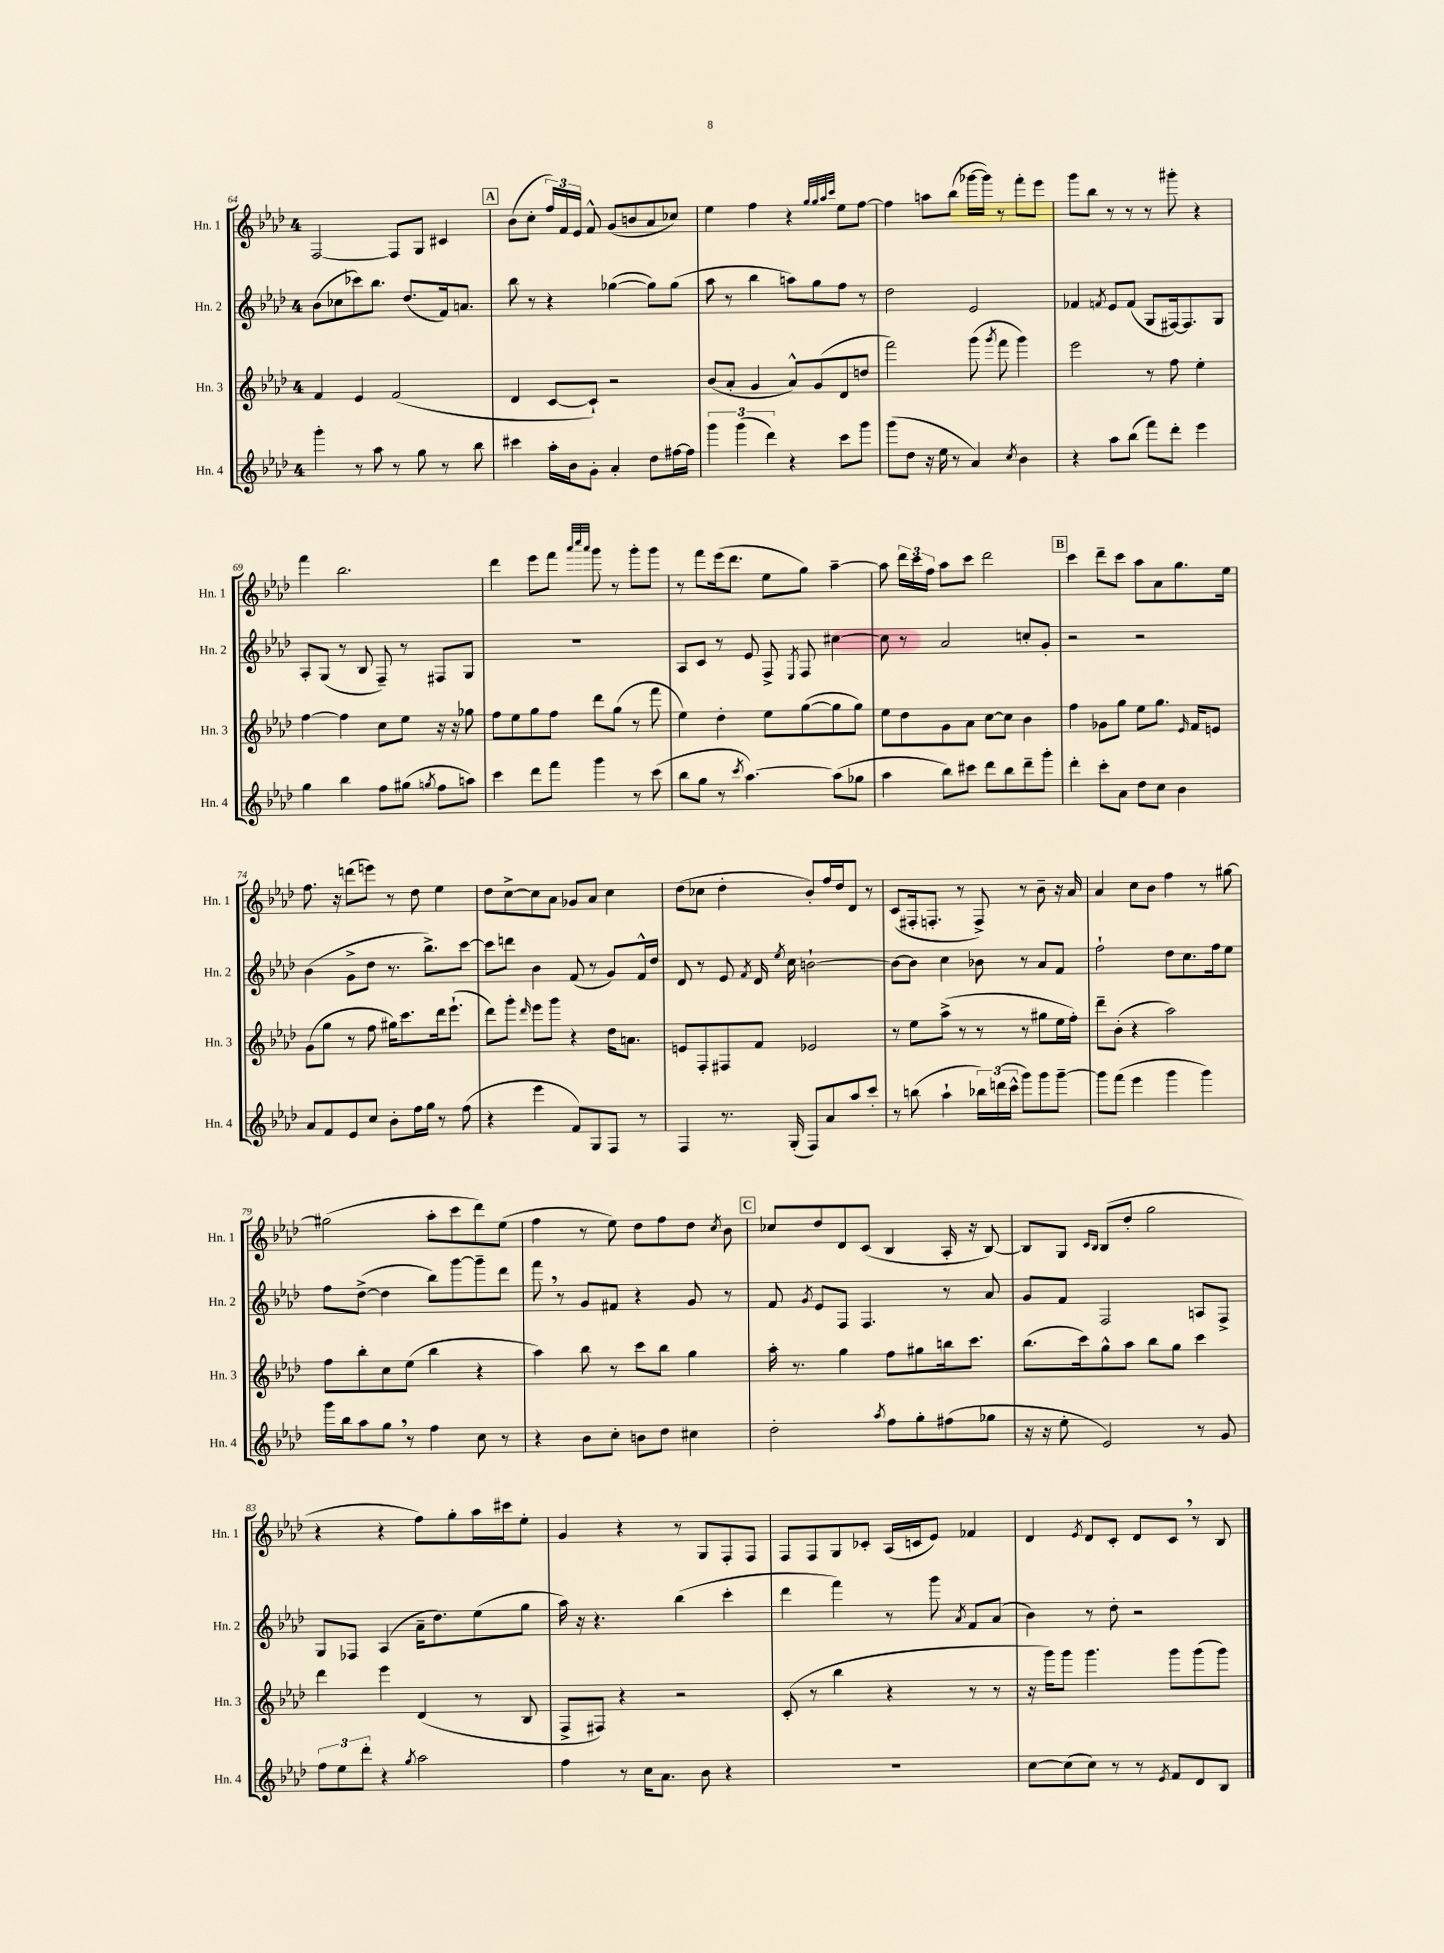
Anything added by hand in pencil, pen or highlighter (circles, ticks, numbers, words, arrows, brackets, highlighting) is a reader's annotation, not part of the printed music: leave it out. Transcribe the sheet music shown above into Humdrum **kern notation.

**kern	**kern	**kern	**kern
*part4	*part3	*part2	*part1
*staff4	*staff3	*staff2	*staff1
*I"Hn. 4	*I"Hn. 3	*I"Hn. 2	*I"Hn. 1
*I'Hn. 4	*I'Hn. 3	*I'Hn. 2	*I'Hn. 1
*clefG2	*clefG2	*clefG2	*clefG2
*k[b-e-a-d-]	*k[b-e-a-d-]	*k[b-e-a-d-]	*k[b-e-a-d-]
*M4/4	*M4/4	*M4/4	*M4/4
=64	=64	=64	=64
4ggg'\	4f/	(8b-\L	[2F/
.	.	8cc-X\	.
8r	4e-/	8ccc-X\)	.
8aa-\	.	8.bb-\J	.
8r	(2f/	.	8F/L]
.	.	(8.dd-/L	.
8gg\	.	.	8G/J
8r	.	16f/k)	4c#X/
.	.	8.an/J	.
8bb-\	.	.	.
!!LO:REH:place=s1:t=A
=65	=65	=65	=65
4ccc#X\	4d-/	8bb-\	(8b-\L
.	.	8r	8cc'\J
16aa-'\LL	[8c/L	4r	24ff/LL)
.	.	.	24f/
16b-\J	.	.	.
.	.	.	24e-/JJ
8g'\J	8c`/J])	.	8f^^/
4a-'/	2r	([4gg-X\	(8g/L
.	.	.	8bn/
8dd-\L	.	8gg-\L])	8a-/
[16ff#X\L	.	(8gg-\J	8cc-X/J)
16ff#\JJ]	.	.	.
=66	=66	=66	=66
6ggg\	(8b-/L	8aa-\	4ee-\
.	8a-'/J	8r	.
(6ggg\	.	.	.
.	4g/	4bb-\	4ff\
6ddd-\)	.	.	.
4r	8a-^^/L)	8aan\L)	4r
.	(8g/	8gg\	.
.	.	.	32qqgg/LLL
.	.	.	32qqgg/
.	.	.	32qqaa-/
.	.	.	32qqccc/JJJ
8ccc\L	8d-/	8ff\J	8ee-\L
8ggg\J	8ddn/J	8r	[8ff\J
=67	=67	=67	=67
(8ggg\L	2fff\)	2dd-\	4ff\]
8dd-\J	.	.	.
16r	.	.	8aan\L
16ee-\	.	.	.
8r	.	.	(8bb-\J
4a-/)	(8ggg\	2e-/	[16ggg-X\LL
.	.	.	16ggg-\JJ])
.	8qggg/	.	.
.	8fff\	.	8r
8qcc/	.	.	.
4b-\	4ggg\)	.	8fff'\L
.	.	.	8eee-\J
=68	=68	=68	=68
4r	2eee-\	4f-X/	8ggg\L
.	.	.	8bb-\J
.	.	8qfn/	.
8aa-\L	.	8e-/L	8r
(8bb-\J	.	(8f/J	8r
8fff\L)	8r	8G/L	8r
8ddd-'\J	8ff\	[16F#X/k)	8ggg#X'\
.	.	8.F#/]	.
4eee-\	4ee-'\	.	4r
.	.	8G/J	.
!!LO:LB:g=z
=69	=69	=69	=69
4gg\	[4ff\	8A-'/L	4fff\
.	.	(8G/J	.
4bb-\	4ff\]	8r	2.bb-\
.	.	8B-/	.
8ff\L	8cc\L	8F~/)	.
(8gg#X\J	8ee-\J	8r	.
8qggn/	.	.	.
8ff\L	16r	8F#X/L	.
.	16r	.	.
8aan\J)	8gg-X\	8G/J	.
=70	=70	=70	=70
4ccc\	8ff\L	1r	4ddd-\
.	8ee-\	.	.
8ddd-\L	8gg\	.	8eee-\L
8fff\J	8ff\J	.	8fff\J
.	.	.	32qqaaa-/LLL
.	.	.	32qqcccc/
.	.	.	32qqaaa-/JJJ
4ggg\	8ddd-\L	.	8ggg\
.	(8gg\J	.	8r
8r	8r	.	8ggg'\L
(8ccc\	8fff\	.	8ggg\J
=71	=71	=71	=71
8bb-\L	4ee-\)	8A-/L	8r
8gg\J	.	8c/J	8fff\L
8r	4dd-'\	8r	(16eee-\k
.	.	.	8.ddd-\J
8qccc/	.	.	.
[4.aa-\)	.	8e-/	.
.	8ee-\L	8F^/	8ee-\L
.	.	8qE-/	.
.	([8gg\	8F/	8gg\J)
(8aa-\L]	8gg\]	[4cc#X\	[4aa-~\
8gg-X\J	8gg\J)	.	.
=72	=72	=72	=72
4aa-\	8ee-\L	8cc#\]	8aa-\]
.	8dd-\	8r	24ddd-\LL
.	.	.	24ccc\
.	.	.	24ff\JJ
8bb-\L)	8g\	2a-/	8aa-\L
8ccc#X\J	8a-\J	.	8ccc\J
8ddd-\L	[8cc\L	.	2ddd-\
8bb-\	8cc\J]	.	.
8ddd-~\	4b-\	8ccn'/L	.
8ggg'\J	.	8g'/J	.
!!LO:REH:place=s1:t=B
=73	=73	=73	=73
4ddd-'\	4ff\	2r	4ccc\
8ccc'\L	8g-X\L	.	8ddd-~\L
8a-\J	8gg\J	.	8ccc\J
8dd-\L	8ee-\L	2r	8aa-\L
8cc\J	8.gg\J	.	8a-\
4b-\	.	.	8.gg\
.	16qqe-/	.	.
.	16f/KL	.	.
.	8en/J	.	.
.	.	.	16ee-\Jk
!!LO:LB:g=z
=74	=74	=74	=74
8a-/L	(8g\L	(4b-\	8.ff\
8f/	8gg\J	.	.
.	.	.	16r
8e-/	8r	8g^\L	(8dddn\L
8cc/J	8ff\	8dd-\J	8eeen\J)
8b-'\L	16gg#X\KL)	8.r	8r
.	8.ccc\	.	.
16ff\L	.	.	8dd-\
16gg\JJ	.	8.bb-^\L)	.
8r	16ddd-\k	.	4ee-\
.	(8.eee-`\J	.	.
(8ff\	.	[8ccc\J	.
=75	=75	=75	=75
4r	8ddd-\L)	8ccc\L]	8dd-\L
.	8ggg'\J	8dddn\J	[8cc^\
.	16qqddd-/	.	.
4eee-\	8eee-\L	4b-\	8cc\]
.	8ggg\J	.	8a-\J
8f/L)	4r	(8f/	8g-X/L
8G/	.	8r	8a-/J
8F/J	16dd-\KL	8g/L)	4cc\
.	8.an\J	.	.
8r	.	16f^^/L	.
.	.	16dd-/JJ	.
=76	=76	=76	=76
4F/	8en/L	8d-/	(8dd-\L
.	8F'/	8r	8cc-X\J
8.r	8F#X/	8e-/	4dd-'\
.	.	8qf/	.
.	8f/J	16d-/	.
.	.	8qee-/	.
(16G'/	.	16cc\	.
8F/L)	2e-X/	[2bn`\	8b-'/L)
8a-/	.	.	16ff/L
.	.	.	16dd-/J
8aa-/	.	.	8d-/J
8ccc'/J	.	.	8r
=77	=77	=77	=77
8r	8r	8b\L_	(8c/L
(8bbn\	8ee-\L	8b\J]	16F#X'/k
.	.	.	8.Fn'/J
4aa-`\	(8aa-^\J	4cc\	.
.	8r	.	8r
24bb-X\LL)	8r	8b-X\	8F^/)
(24dddn\	.	.	.
24ccc^^\JJ	.	.	.
8ggg\L)	8r	8r	8r
8ggg\	8gg#X\L	8a-/L	8b-~\
[8ggg~\J	16ee-\L	8f/J	16r
.	16ff'\JJ)	.	16a-/
=78	=78	=78	=78
8ggg\L]	8ddd-~\L	2ff`\	4a-/
(8fff\J	(8b-'\J	.	.
4eee-\	4r	.	8cc\L
.	.	.	8b-\J
4ggg\	2aa-\)	8dd-\L	4ff\
.	.	8.cc\	.
4ggg\)	.	.	8r
.	.	16ff\k	.
.	.	8ee-\J	[8gg#X\
!!LO:LB:g=z
=79	=79	=79	=79
16ggg\LL	8ff\L	8ff\L	(2gg#X\]
16bb-\J	.	.	.
8aa-\	8bb-'\	([8dd-^\J	.
8gg,\J	8cc\	4dd-\]	.
8r	(8ee-\J	.	.
4ff\	4bb-\	8bb-\L)	8aa-'\L
.	.	[8ggg\	8ccc\
8cc\	4r	8ggg~\]	8ddd-\)
8r	.	8ddd-\J	(8ee-\J
=80	=80	=80	=80
4r	4aa-\)	8fff,\	4ff\
.	.	8r	.
8b-\L	8bb-\	8g/L	8r
8cc'\J	8r	8f#X/J	8ee-\)
8bn\L	8ccc\L	4r	8dd-\L
8dd-\J	8bb-\J	.	8ff\
4cc#X\	4gg\	8g/	8dd-\J
.	.	.	8qcc/
.	.	8r	8b-\
!!LO:REH:place=s1:t=C
=81	=81	=81	=81
2dd-'\	16aa-'\	8f/	8cc-X/L
.	8.r	.	.
.	.	8qg/	.
.	.	8e-/L	8dd-/
.	4gg\	8F/J	8d-/
.	.	4.F/	(8c/J
8qaa-/	.	.	.
8ff\L	8ff\L	.	4B-/
8gg'\	8gg#X\	.	.
(8ff#X\	16bbn\k	8r	16A-'/
.	8.ccc\J	.	16r
8gg-X\J	.	8a-/	[8B-/)
=82	=82	=82	=82
16r	(8.bb-\L	8g/L	8B-/L]
16r	.	.	.
8ee-'\	.	8f/J	8G/J
.	16ccc\k)	.	.
.	.	.	16qqc/LL
.	.	.	16qqB-/JJ
2e-/)	8gg^^\	2F/	(8B-/L
.	8aa-\J	.	8dd-'/J
.	8bb-\L	.	2gg\
.	8gg\J	.	.
8r	4ccc\	8An/L	.
8g/	.	8F^/J	.
!!LO:LB:g=z
=83	=83	=83	=83
12ff\L	4ddd-\	8G/L	4r
12ee-\	.	.	.
.	.	8F-X/J	.
12ddd-'\J	.	.	.
4r	4eee-\	(4A-/	4r
8qgg/	.	.	.
2aa-\	(4d-/	16a-~\KL	8ff\L)
.	.	8.dd-\)	.
.	.	.	8gg'\
.	8r	(8ee-\	16aa-\L
.	.	.	16ccc#X\J
.	8B-/	8gg\J	8ee-'\J
=84	=84	=84	=84
4ff\	8F^/L	16aa-\)	4g/
.	.	16r	.
.	8F#X/J)	4.r	.
8r	4r	.	4r
16cc\KL	.	.	.
8.a-\J	.	.	.
.	2r	(4bb-\	8r
8b-\	.	.	8G/L
4r	.	4ccc'\	8F'/
.	.	.	8F/J
=85	=85	=85	=85
1r	(8c'/	4ddd-\	8F/L
.	8r	.	8F/
.	4bb-\	4fff\)	8G/
.	.	.	8c-X'/J
.	4r	8r	(16A-/LL
.	.	.	16cn/J
.	.	8ggg\	8e-/J)
.	.	8qa-/	.
.	8r	8f/L	4f-X/
.	8r	(8a-/J	.
=86	=86	=86	=86
[8cc\L	16r	4b-\)	4d-/
.	16ggg\KL)	.	.
(8cc\]	8ggg\J	.	.
.	.	.	8qe-/
8cc\J)	4.ggg\	8r	8d-/L
8r	.	8dd-'\	8c'/J
8r	.	2r	8d-/L
8qe-/	.	.	.
8f/L	8ggg\L	.	8c,/J
8d-/	(8ggg\	.	8r
8B-/J	8ggg\J)	.	8B-/
==	==	==	==
*-	*-	*-	*-
